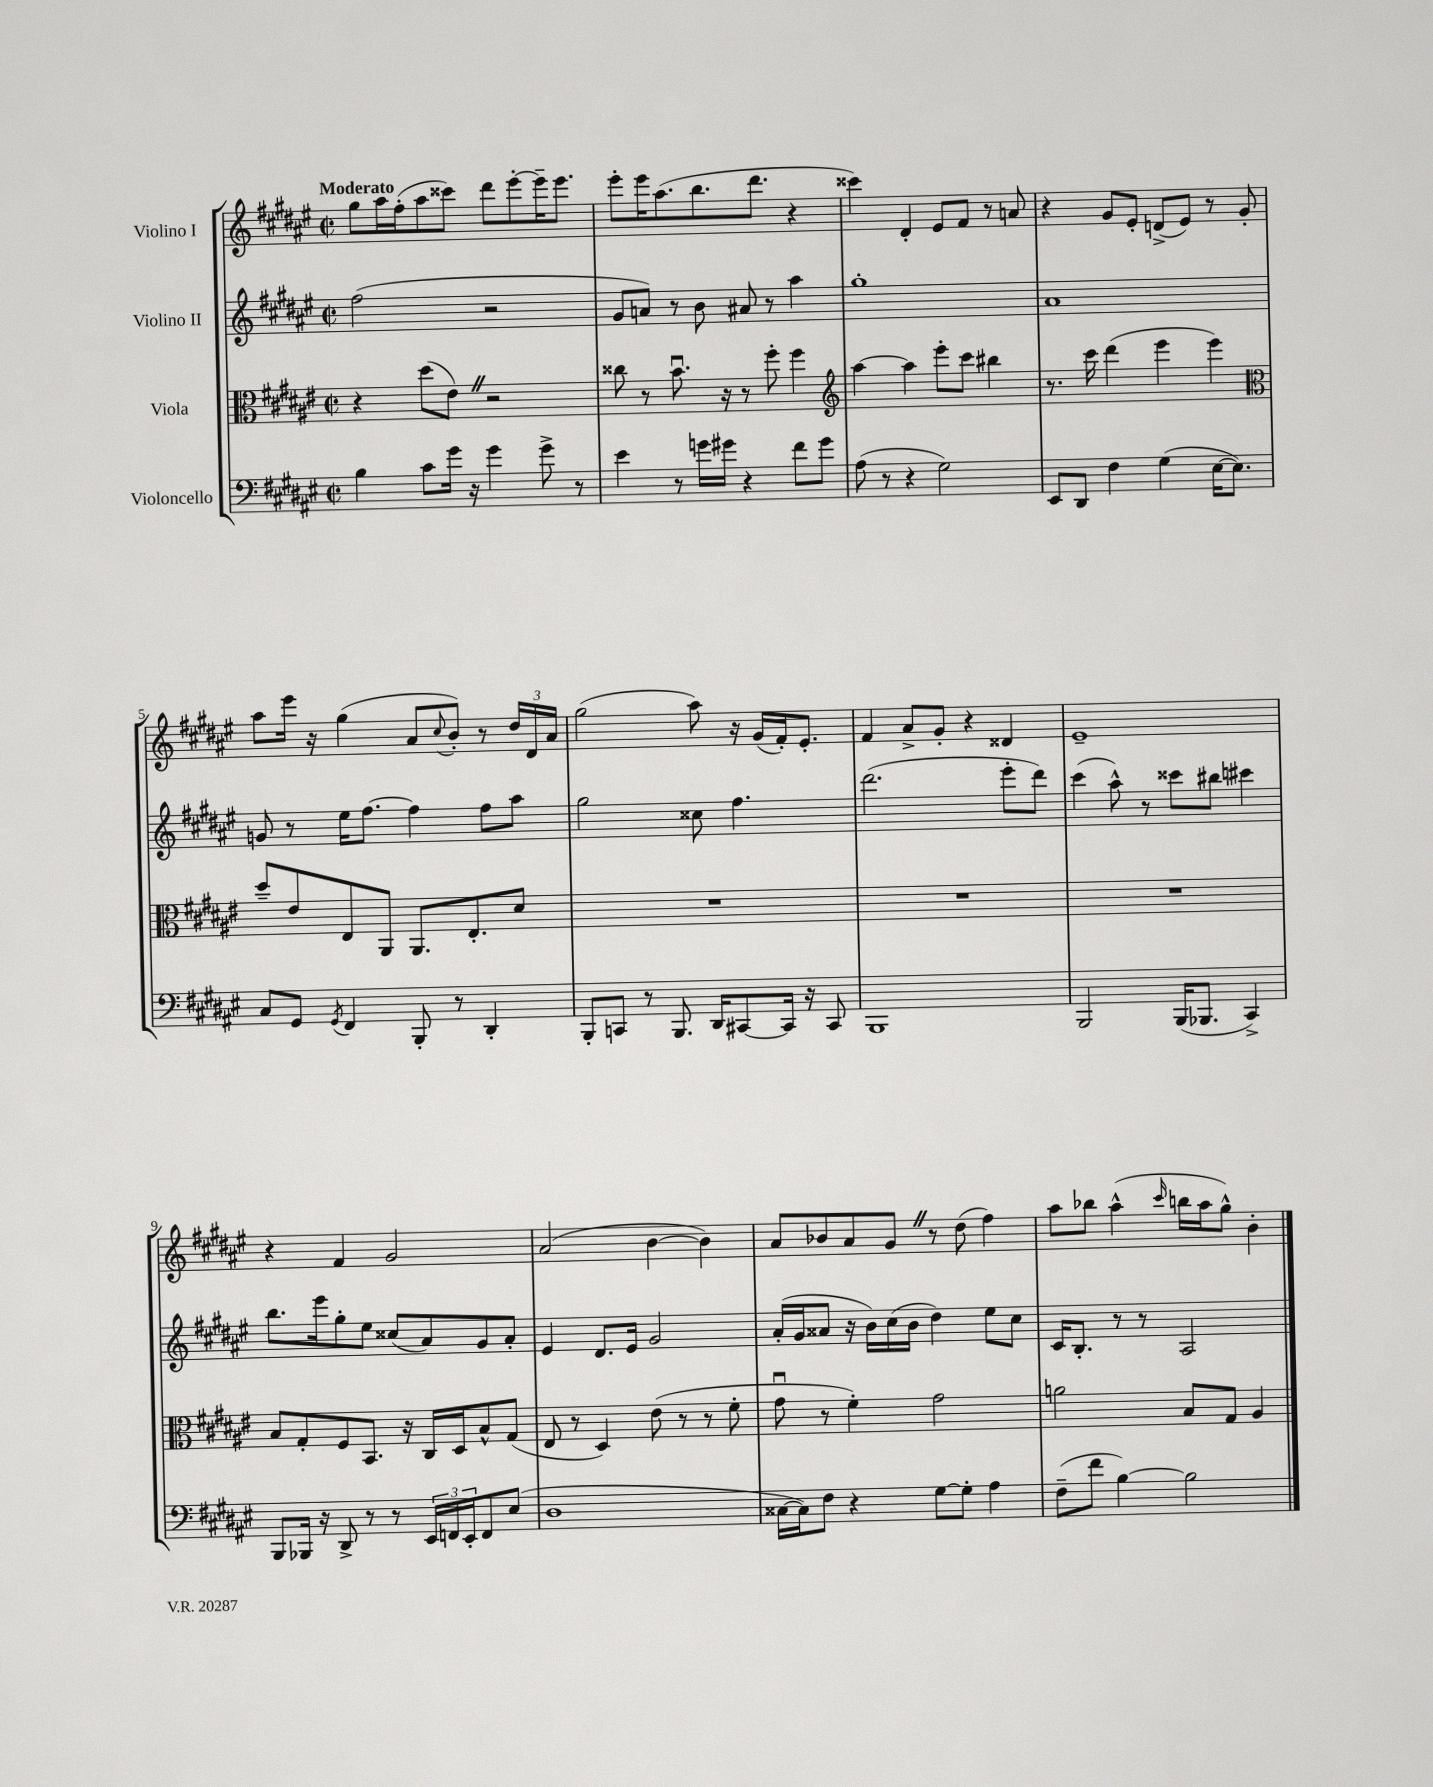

**kern	**kern	**kern	**kern
*staff4	*staff3	*staff2	*staff1
*clefF4	*clefC3	*clefG2	*clefG2
*k[f#c#g#d#a#e#]	*k[f#c#g#d#a#e#]	*k[f#c#g#d#a#e#]	*k[f#c#g#d#a#e#]
*M2/2	*M2/2	*M2/2	*M2/2
*met(c|)	*met(c|)	*met(c|)	*met(c|)
4B\	4r	(2ff#\	8gg#\L
.	.	.	16aa#\L
.	.	.	(16ff#'\J
8c#\L	(8dd#\L	.	8aa#\
16g#\Jk	8e#\J)	.	8ccc##\J)
16r	.	.	.
4g#\	2r	2r	8ddd#\L
.	.	.	[8eee#'\
8g#^\	.	.	16eee#~\]K
.	.	.	8.eee#\J
8r	.	.	.
=	=	=	=
4e#\	8cc##\	8g#/L	8eee#'\L
.	8r	8a/J)	16eee#\K
.	.	.	(8.aa#\
8r	8.bu\	8r	.
16g\LL	.	8b\	8.bb\
16g#\JJ	16r	.	.
4r	8r	8a#/	.
.	.	.	8.ddd#\J
.	8ff#'\	8r	.
8f#\L	4ff#\	4aa#\	4r
8g#\J	.	.	.
=	=	=	=
*	*clefG2	*	*
(8A#\	[4aa#\	1gg#'	4ccc##\)
8r	.	.	.
4r	4aa#\]	.	4d#'/
2G#\)	8eee#'\L	.	8e#/L
.	8ccc#\J	.	8f#/J
.	4bb#\	.	8r
.	.	.	8a/
=	=	=	=
8EE#/L	8.r	1a#	4r
8DD#/J	.	.	.
.	16ccc#\	.	.
4F#\	(4ddd#\	.	8g#/L
.	.	.	8e#'/J
(4G#\	4eee#\	.	(8d^/L
.	.	.	8e#/J)
[16E#\LK	4eee#\)	.	8r
8.E#\]J)	.	.	.
.	.	.	8g#'/
=	=	=	=
*	*clefC3	*	*
8C#/L	8dd#~/L	8g/	8aa#\L
8GG#/J	8e#/	8r	16eee#\Jk
.	.	.	16r
8qGG#/	.	.	.
4FF#/	8E#/	16ee#\LK	(4gg#\
.	.	[8.ff#\J	.
.	8AA#/J	.	.
8BBB'/	8.AA#/L	4ff#\]	8a#/L
.	.	.	8qqcc#/
8r	.	.	8b'/J)
.	8.E#'/	.	.
4DD#'/	.	8ff#\L	8r
.	8d#/J	8aa#\J	24dd#/LL
.	.	.	24d#/
.	.	.	24a#/JJ
=	=	=	=
8BBB'/L	1r	2gg#\	(2gg#\
8CC/J	.	.	.
8r	.	.	.
8.BBB/	.	.	.
.	.	8cc##\	8aa#\)
16DD#/LK	.	.	.
[8CC#/	.	4.ff#\	16r
.	.	.	(16g#/LL
16CC#/]Jk	.	.	16f#'/J)
16r	.	.	8.e#'/J
8CC#/	.	.	.
=	=	=	=
1BBB	1r	(2.ddd#\	4f#/
.	.	.	8a#^/L
.	.	.	8g#'/J
.	.	.	4r
.	.	8eee#'\L	4d##/
.	.	8ddd#\J)	.
=	=	=	=
2BBB/	1r	(4ccc#\	1e#~
.	.	8aa#^^\)	.
.	.	8r	.
(16BBB/LK	.	8ccc##\L	.
8.BBB-/J	.	.	.
.	.	8bb#\J	.
4CC#^/)	.	4ccc#\	.
=	=	=	=
8BBB/L	8B/L	8.bb\L	4r
16BBB-/Jk	8G#'/	.	.
16r	.	16eee#\k	.
8DD#^/	8F#/	8gg#'\	4f#/
8r	8.BB/J	8ee#\J	.
8r	.	(8cc##/L	2g#/
.	16r	.	.
24EE#/LL	16C#/LL	8a#/)	.
24FF/	.	.	.
.	16D#/J	.	.
24EE#'/J	.	.	.
8FF/	8B^^/	8g#/	.
(8E#/J	(8G#/J	8a#'/J	.
=	=	=	=
1D#	8E#/	4e#/	(2a#/
.	8r	.	.
.	4D#/)	8.d#/L	.
.	.	16e#/Jk	.
.	(8e#\	2g#/	[4b\
.	8r	.	.
.	8r	.	4b\])
.	8f#'\	.	.
=	=	=	=
[16C##\LL	8g#u\	(16a#'/LL	8a#/L
16C##\]J)	.	16g#/J	.
8F#\J	8r	8a##/J	8b-/
4r	4f#'\)	16r	8a#/
.	.	16b\LL)	.
.	.	(16cc#\	8g#/J
.	.	16b\JJ	.
[8G#\L	2g#\	4dd#\)	8r
8G#'\]J	.	.	(8dd#\
4A#\	.	8ee#\L	4ff#\)
.	.	8cc#\J	.
=	=	=	=
(8F#~\L	2a\	16c#/LK	8aa#\L
.	.	8.B'/J	.
8f#\J	.	.	8bb-\J
[4B\)	.	8r	(4aa#^^\
.	.	8r	.
.	.	.	16qqccc#/
2B\]	8B/L	2A#/	16bb\LL
.	.	.	16aa#\J
.	8G#/J	.	8gg#^^\J)
.	4A#/	.	4b'\
==	==	==	==
*-	*-	*-	*-
